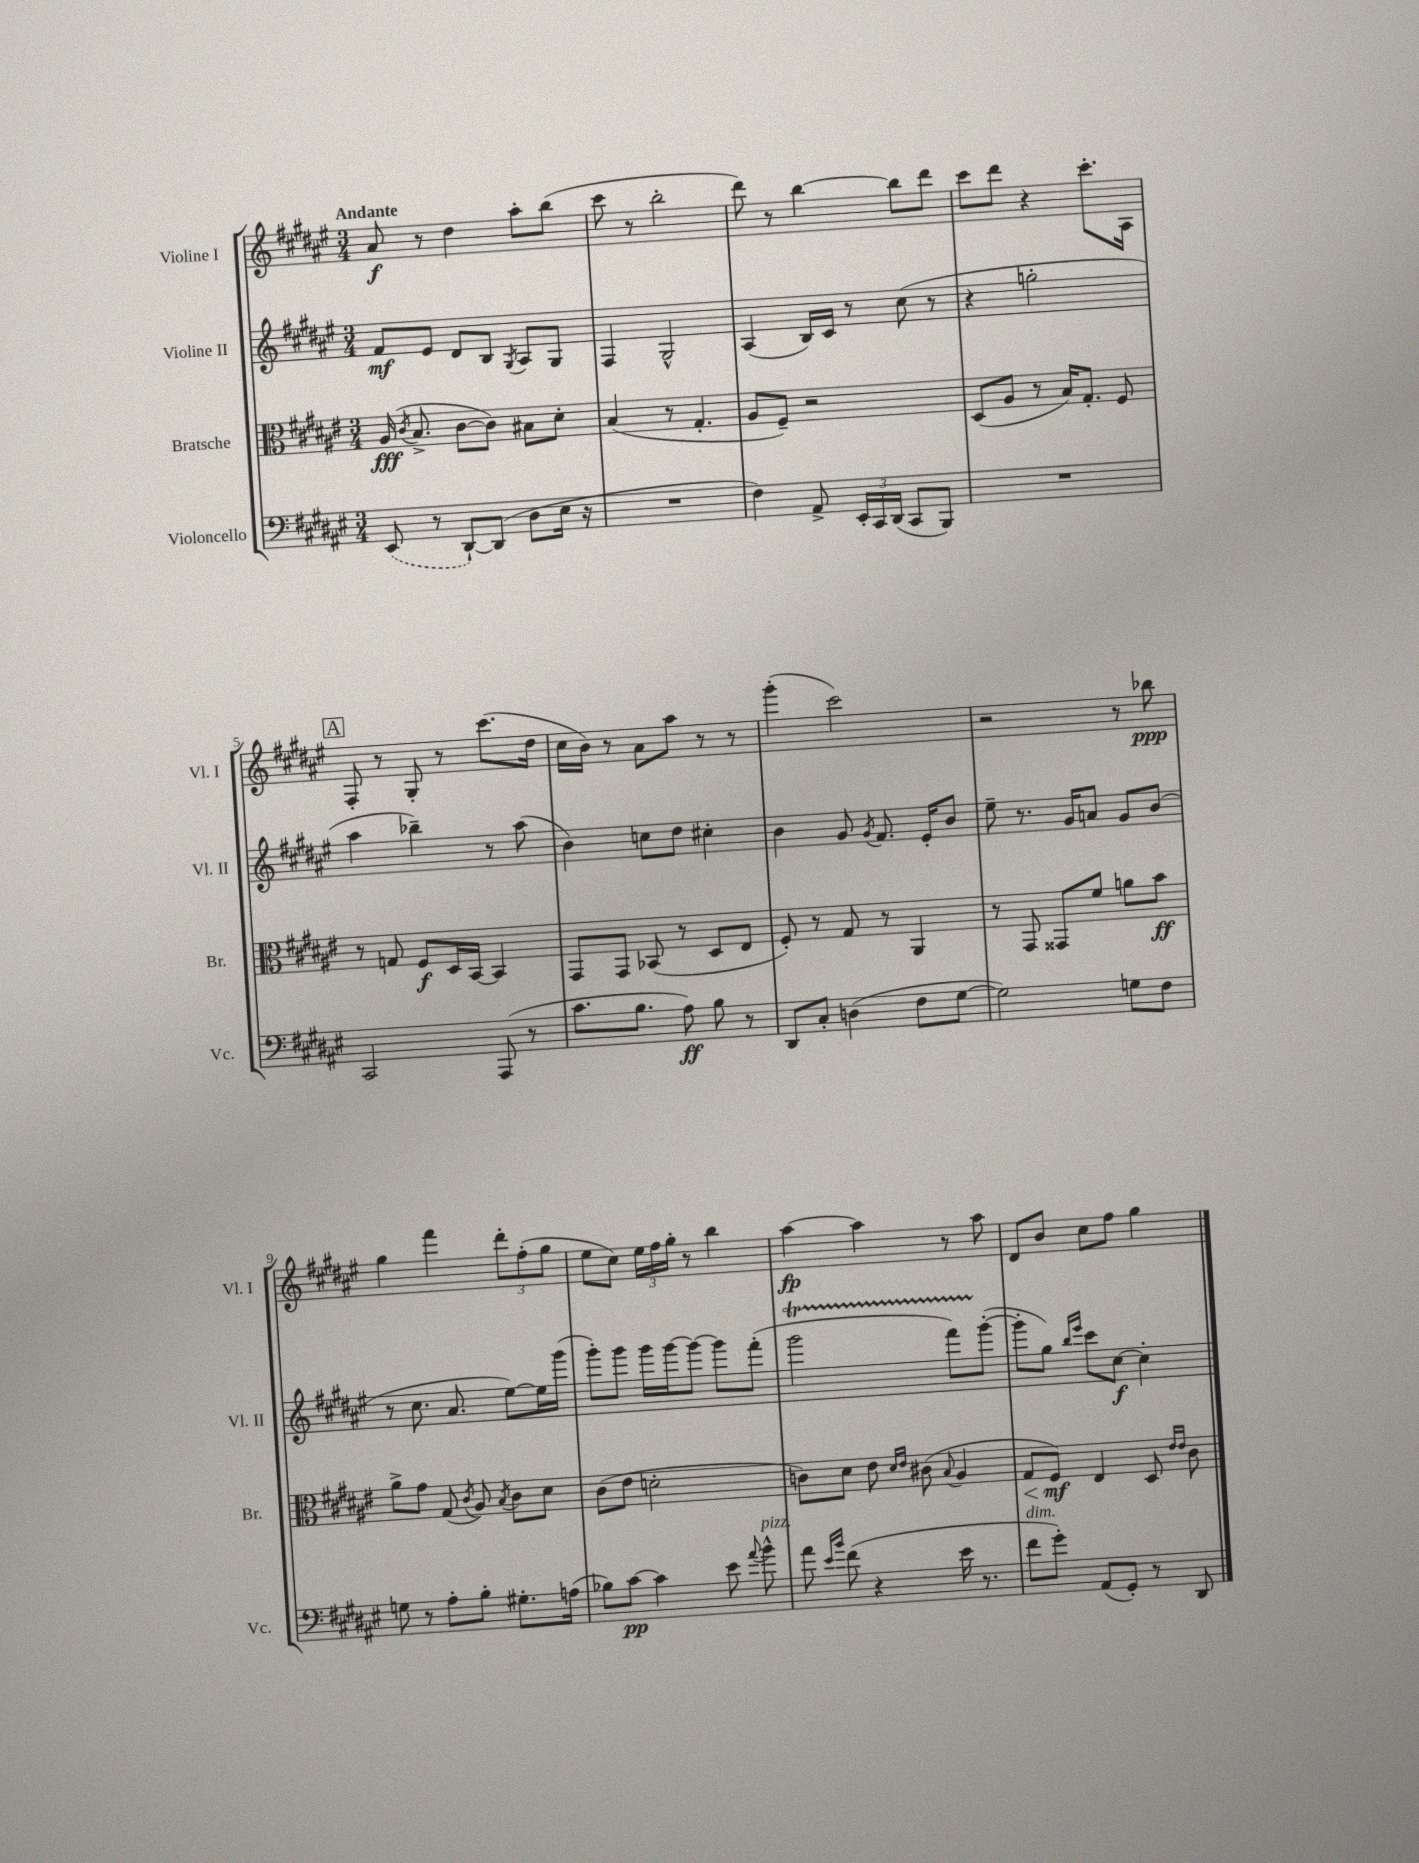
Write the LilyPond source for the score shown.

<<
\new StaffGroup <<
\new Staff = "s0" \with { instrumentName = "Violine I" shortInstrumentName = "Vl. I" } {
    \clef treble \key fis \major \numericTimeSignature \time 3/4 \tempo "Andante"
    \autoBeamOff ais'8\f r8 dis''4 ais''8[-. b''8]( |
    cis'''8 r8 b''2-. |
    dis'''8) r8 b''4~ b''8[ dis'''8] |
    cis'''8[ dis'''8] r4 cis'''8.[-. ais16] |
    \mark \markup { \box "A" } fis8-. r8 gis8-. r8 cis'''8.[( dis''16] |
    cis''16[ b'16]) r8 ais'8[ ais''8] r8 r8 |
    gis'''4-.( cis'''2) |
    r2 r8 bes''8\ppp |
    gis''4 fis'''4 \tuplet 3/2 { dis'''8[-. fis''8-.( gis''8] } |
    eis''8[ cis''8]) \tuplet 3/2 { eis''16[ fis''16 gis''16]-. } r8 b''4 |
    ais''4~\fp ais''4 r8 ais''8 |
    dis'8[ b'8] cis''8[ fis''8] gis''4 \bar "|." |
}
\new Staff = "s1" \with { instrumentName = "Violine II" shortInstrumentName = "Vl. II" } {
    \clef treble \key fis \major \numericTimeSignature \time 3/4
    \autoBeamOff fis'8[\mf eis'8] dis'8[ b8] \acciaccatura { gis8 } ais8[ gis8] |
    fis4 gis2-^ |
    ais4( b16[) cis'16] r8 cis''8( r8 |
    r4 g''2-. |
    \mark \markup { \box "A" } ais''4 bes''4--) r8 ais''8( |
    b'4) c''8[ dis''8] cis''4-. |
    b'4 gis'8 \acciaccatura { gis'8 } fis'8. eis'16[-. b'8] |
    eis''8-- r8. gis'16[ a'8] gis'8[ b'8]( |
    r8 cis''8. ais'8. eis''8[~) eis''16 gis'''16]( |
    gis'''8[-.) gis'''8] gis'''16[ gis'''16~ gis'''8]~ gis'''8[ fis'''8]-.( |
    gis'''2\startTrillSpan fis'''8[) gis'''8]~-.\stopTrillSpan( |
    gis'''8[-. gis''8]) \grace { b''16[ eis'''16] } cis'''8[ cis''8]~\f cis''4-. \bar "|." |
}
\new Staff = "s2" \with { instrumentName = "Bratsche" shortInstrumentName = "Br." } {
    \clef alto \key fis \major \numericTimeSignature \time 3/4
    \autoBeamOff ais16\fff( \acciaccatura { cis'8 } b8.-> cis'8[~ cis'8]) bis8[ dis'8]-. |
    b4( r8 gis4.-. |
    ais8[ fis8]--) r2 |
    dis8[( ais8] r8 b16[) gis8.]-. fis8 |
    \mark \markup { \box "A" } r8 g8 fis8[\f dis16 b,16]~ b,4 |
    gis,8[ gis,8] bes,8( r8 dis8[ eis8] |
    fis8-.) r8 gis8 r8 ais,4 |
    r8 gis,8 gisis,8[ fis'8] a'8[ b'8]\ff |
    ais'8[-> gis'8] gis8( \acciaccatura { cis'8 } ais8) \acciaccatura { b8 } cis'8[ dis'8] |
    cis'8[( eis'8] d'2-. |
    c'8[) dis'8] eis'8 \grace { dis'16[ eis'16] } cis'8( \appoggiatura { b8 } ais4 |
    gis8[\< fis8]\mf\!) eis4 dis8 \grace { eis'16[ eis'16] } cis'8 \bar "|." |
}
\new Staff = "s3" \with { instrumentName = "Violoncello" shortInstrumentName = "Vc." } {
    \clef bass \key fis \major \numericTimeSignature \time 3/4
    \autoBeamOff \once \slurDashed eis,8( r8 dis,8[~-!) dis,8]( dis8[ eis16] r16 |
    R2. |
    fis4) ais,8-> \tuplet 3/2 { eis,16[-. cis,16 dis,16]( } cis,8[ b,,8]) |
    R2. |
    \mark \markup { \box "A" } cis,2 ais,,8( r8 |
    cis'8.[ b8.] ais8\ff) b8 r8 |
    dis,8[ cis8]-. d4( fis8[ gis8]~ |
    gis2) g8[ fis8] |
    g8 r8 ais8[-. b8]-. gis8.[-. a16]( |
    bes8[) cis'8]~\pp cis'4 eis'8 \appoggiatura { ais'8 } b'8-^^\markup { \italic "pizz." } |
    ais'8 \grace { eis'16[ b'16] } fis'8( r4 eis'16 r8. |
    fis'8[^\markup { \italic "dim." } gis'8]-.) ais,8[( gis,8]-.) r8 dis,8 \bar "|." |
}
>>
>>
